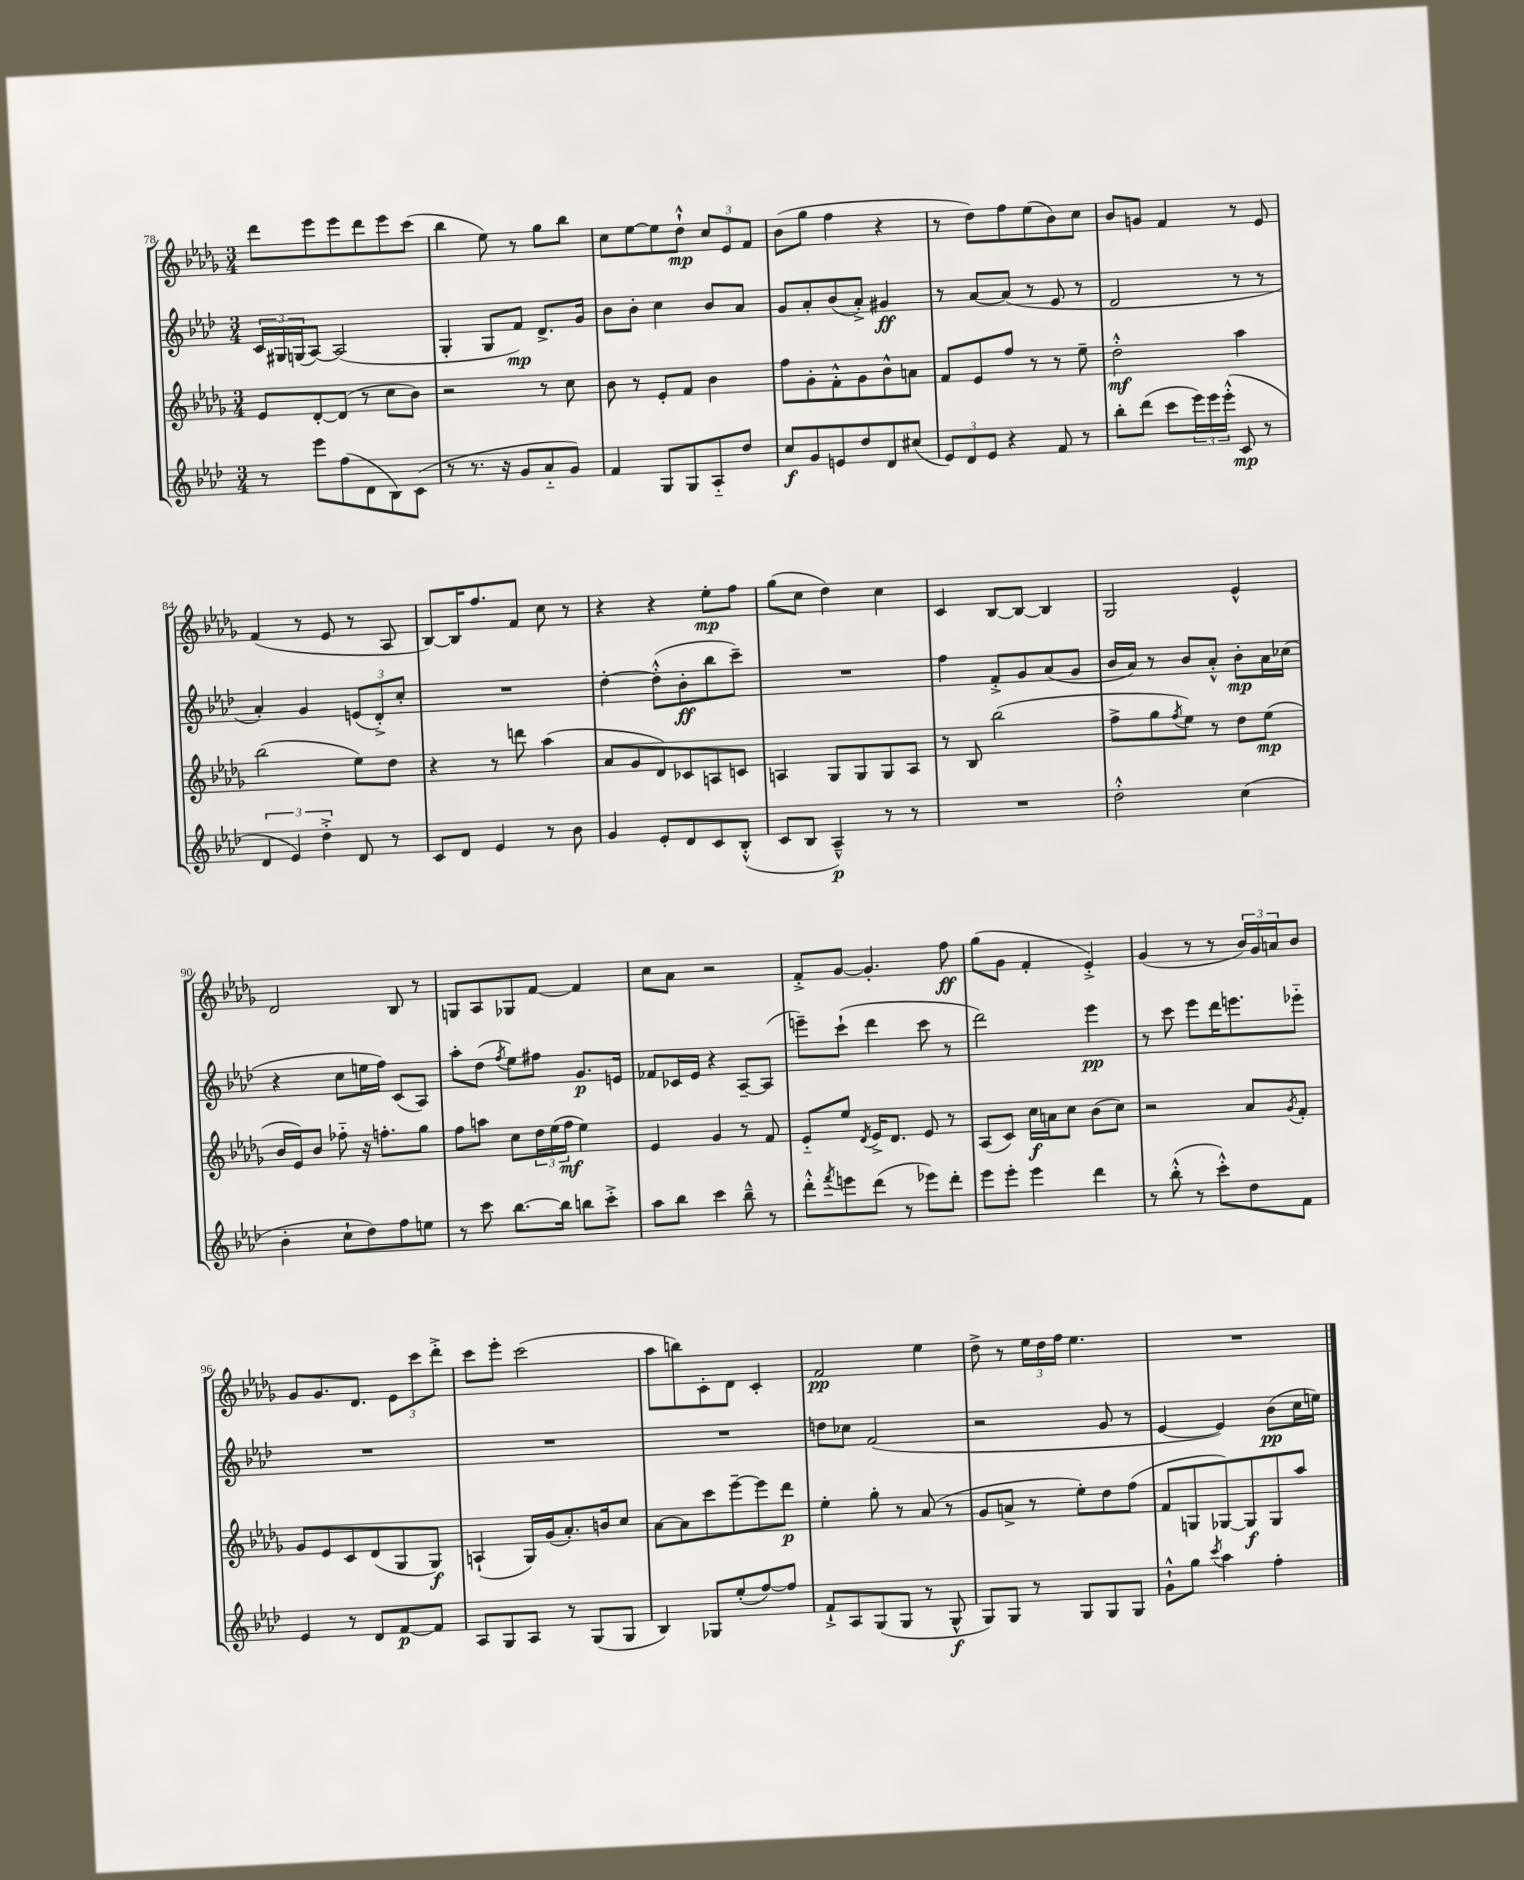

**kern	**kern	**kern	**kern
*staff4	*staff3	*staff2	*staff1
*clefG2	*clefG2	*clefG2	*clefG2
*k[b-e-a-d-]	*k[b-e-a-d-g-]	*k[b-e-a-d-]	*k[b-e-a-d-g-]
*M3/4	*M3/4	*M3/4	*M3/4
8r	8e-	24c	8ddd-
.	.	24G#	.
.	.	(24G	.
8eee-	[8d-'	[8A-)	8eee-
(8ff	(8d-]	(2A-]	8eee-
8d-	8r	.	8ddd-
8B-)	8cc	.	8eee-
(8c	8b-)	.	(8ccc
=	=	=	=
8r	2r	4G'	4bb-
8.r	.	.	.
.	.	8G	8ee-)
16r	.	.	.
8g	.	8f)	8r
8a-'~	8r	8.d-^	8gg-
8g)	8cc	.	8bb-
.	.	16g	.
=	=	=	=
4f	8b-	8b-	8cc
.	8r	8b-'	[8ee-
8G	8e-'	4cc	8ee-]
8G	8f	.	8dd-`^^
8A-'~	4b-	8b-	12cc
.	.	.	12e-
8dd-	.	8a-	.
.	.	.	12f
=	=	=	=
8cc	8ff	8g	(8b-
8g	8g-'	8a-'	8gg-
8e	8f'^^	(8b-	4ff
8dd-	8g-	8a-'^)	.
8d-	8b-^^	4g#	4r
(8cc#	8a	.	.
=	=	=	=
12e-)	8f	8r	8r
12d-	.	.	.
.	8e-	[8a-	8dd-)
12e-	.	.	.
4r	8ff	(8a-]	8ff
.	8r	8r	(8ee-
8f	8r	8e-	8b-)
8r	8ee-~	8r	8cc
=	=	=	=
8bb-'	2dd-'^^	2d-	8b-
(8ddd-	.	.	8g
8ccc	.	.	4f
24eee-)	.	.	.
24eee-	.	.	.
(24eee-'^^	.	.	.
8c	4aa-	8r	8r
8r	.	8r	8e-
=	=	=	=
6d-	(2bb-	4a-')	(4f
6e-)	.	.	.
.	.	4g	8r
6dd-'^	.	.	.
.	.	.	8e-
8d-	8ee-)	(12e	8r
.	.	12d-'^)	.
8r	8dd-	.	8A-
.	.	12cc'	.
=	=	=	=
8c	4r	2.r	[8B-)
8d-	.	.	16B-]
.	.	.	8.ff
4e-	8r	.	.
.	8ddd	.	8f
8r	(4aa-	.	8cc
8b-	.	.	8r
=	=	=	=
4g	8a-	[4dd-'	4r
.	8g-	.	.
8e-'	8d-)	(8dd-'^^]	4r
8d-	8c-	8b-'	.
8c	8A	8bb-	8ee-'
(8B-'^^	8c	8ccc~)	8ff
=	=	=	=
8c	4A	2.r	(8gg-
8B-	.	.	8cc
4A-~^^)	8G-	.	4dd-)
.	8G-	.	.
8r	8G-	.	4cc
8r	8A	.	.
=	=	=	=
2.r	8r	4ff	4c
.	8B-	.	.
.	(2bb-	8f'^	[8B-
.	.	8g	8B-_
.	.	(8a-	4B-]
.	.	8g	.
=	=	=	=
2dd-'^^	8ff^	16b-	2G-
.	.	16a-)	.
.	8gg-	8r	.
.	8qff	.	.
.	8ee-)	8b-	.
.	8r	8a-'^^	.
(4cc	8dd-	8b-'	4e-^^
.	(8ee-	16a-	.
.	.	(16cc-	.
=	=	=	=
4b-'	16b-	4r	2d-
.	16e-)	.	.
.	8b-	.	.
8cc`	8ff-'~	8cc	.
8dd-)	16r	16ee	.
.	8.ff'	16ff)	.
8ff	.	(8c	8B-
8ee	8gg-	8A-)	8r
=	=	=	=
8r	8ff	8aa-'	8G
8ccc	8aa	(8dd-	8A-
.	.	8qff	.
[8.bb-	8cc	8ee-)	8G-
.	24dd-	8ff#	[8f
.	(24ee-	.	.
16bb-]	.	.	.
.	24ff	.	.
8bb	4ee-)	8.g	4f]
8ccc'^	.	.	.
.	.	16e	.
=	=	=	=
8aa-	4e-	8f-	8cc
8bb-	.	16c-	8a-
.	.	16e-	.
4ccc	4g-	4r	2r
8bb-~^^	8r	[8A-~	.
8r	8f	(8A-]	.
=	=	=	=
8ddd-'^^	8e-'~	8eee~)	8f'^
8qfff	.	.	.
8eee	8ee-	(8ccc`	[8g-
.	8qd-	.	.
(8ddd-	16e-^	4ddd-	4.g-']
.	8.d-	.	.
8r	.	.	.
8eee-)	8e-	8ccc	.
8ddd-'	8r	8r	8ff
=	=	=	=
8eee-	(8A-	2ddd-)	(8gg-
8eee-'	8c)	.	8g-
4eee-	16cc	.	4f'
.	16a	.	.
.	8cc	.	.
4ddd-	(8b-	4eee-	4e-'^)
.	8cc)	.	.
=	=	=	=
8r	2r	8r	(4g-
(8bb-'^^	.	8ccc	.
8r	.	8eee-	8r
8ccc'^^)	.	16ddd-	8r
.	.	8.eee	.
8dd-	8a-	.	24b-)
.	.	.	24g-
.	.	.	24a
.	8qg-	.	.
8f	8f'	8eee-'~	8b-
=	=	=	=
4e-	8g-	2.r	8g-
.	8e-	.	8.g-
8r	8c	.	.
.	.	.	8.d-
8d-	(8d-	.	.
[8f	8G-	.	12e-
.	.	.	12ccc
8f]	8G-)	.	.
.	.	.	12ddd-'^
=	=	=	=
8A-	(4A`	2.r	8ccc
8G	.	.	8eee-'
8A-	16G-)	.	(2ccc
.	(16g-	.	.
8r	8.a-')	.	.
(8G	.	.	.
.	16b	.	.
8G	8cc	.	.
=	=	=	=
4B-)	[8a-	2.r	8aa-
.	8a-]	.	8bb)
8G-	8ccc	.	8c'
(8ee-'	[8eee-~	.	8d-
[8ff)	8eee-]	.	4c'
8ff]	8ddd-	.	.
=	=	=	=
8f`^	4ee-'	8dd	2f
8A-	.	8cc-	.
(8G	8gg-'	(2f	.
8G	8r	.	.
8r	(8a-	.	4ee-
8G^^	8r	.	.
=	=	=	=
8G)	8g-	2r	8dd-^
8G	8a^	.	8r
8r	8r	.	24ee-
.	.	.	24dd-
.	.	.	24ff
8G	8ee-')	.	4.ee-
8G	8dd-	8g	.
8G	(8ff	8r	.
=	=	=	=
8g`^^	8f	[4e-	2.r
8gg	8G	.	.
8qccc	.	.	.
4aa-	[8G-)	4e-])	.
.	8G-]	.	.
4ff'	8G-	(8b-	.
.	8aa-	16cc	.
.	.	16ee)	.
==	==	==	==
*-	*-	*-	*-
